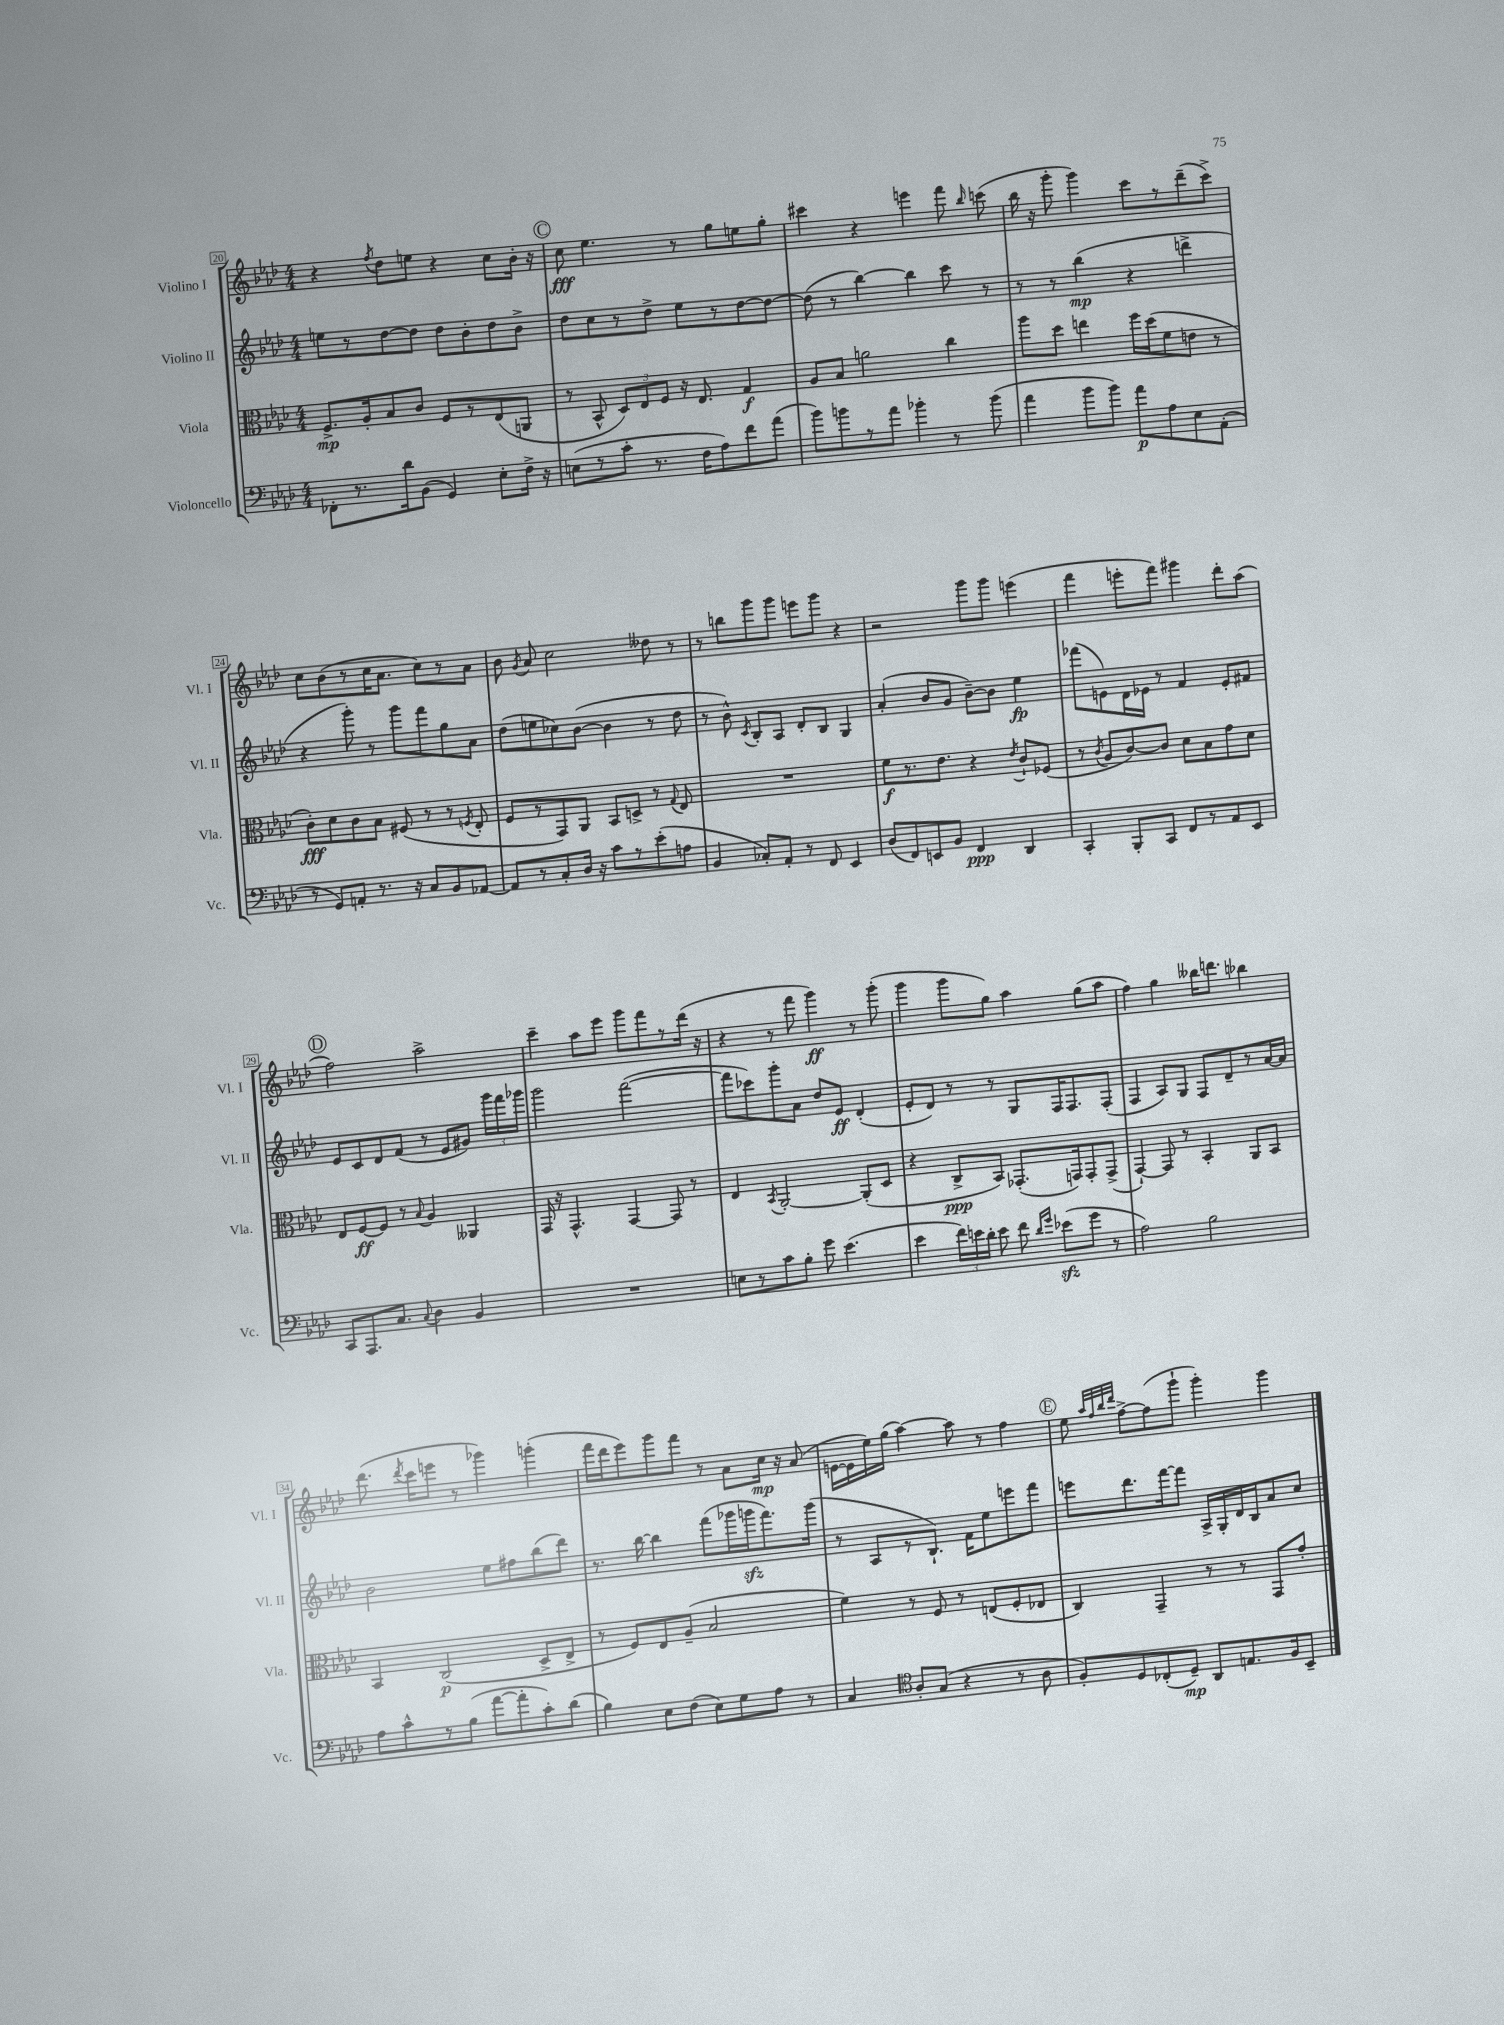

**kern	**dynam	**kern	**dynam	**kern	**dynam	**kern	**dynam
*part4	*part4	*part3	*part3	*part2	*part2	*part1	*part1
*staff4	*staff4	*staff3	*staff3	*staff2	*staff2	*staff1	*staff1
*I"Violoncello	*	*I"Viola	*	*I"Violino II	*	*I"Violino I	*
*I'Vc.	*	*I'Vla.	*	*I'Vl. II	*	*I'Vl. I	*
*clefF4	*	*clefC3	*	*clefG2	*	*clefG2	*
*k[b-e-a-d-]	*	*k[b-e-a-d-]	*	*k[b-e-a-d-]	*	*k[b-e-a-d-]	*
*M4/4	*	*M4/4	*	*M4/4	*	*M4/4	*
=20	=20	=20	=20	=20	=20	=20	=20
8FF-X'\L	.	8.F^/L	mp	8een\L	.	4r	.
8.r	.	.	.	8r	.	.	.
.	.	16A-'/k	.	.	.	.	.
.	.	.	.	.	.	8qff/	.
.	.	8B-/	.	[8dd-\	.	8dd-\L	.
16d-\k	.	.	.	.	.	.	.
(8BB-\J	.	8c/J	.	8dd-\J]	.	8een\J	.
4GG/)	.	8F/L	.	8dd-\L	.	4r	.
.	.	8r	.	8b-'\	.	.	.
8E-'\L	.	(8E-/	.	8dd-\	.	8cc\L	.
16F^\Jk	.	8AAn/J	.	8b-^\J	.	16b-'\Jk	.
16r	.	.	.	.	.	16r	.
!!LO:REH:place=s1:t=C
=21	=21	=21	=21	=21	=21	=21	=21
(8En\L	.	8r	.	8dd-\L	.	8cc\	fff
8r	.	8BB-^^/	.	8cc\	.	4.ee-\	.
8c'\J	.	12D-/L)	.	8r	.	.	.
.	.	12E-/	.	.	.	.	.
8.r	.	.	.	8dd-^\J	.	.	.
.	.	12F/J	.	.	.	.	.
.	.	16r	.	8ee-\L	.	8r	.
16F\KL	.	8.E-/	.	.	.	.	.
8A-\)	.	.	.	8r	.	8gg\L	.
8f\	.	4G/	f	[8dd-\	.	8een\	.
(8a-\J	.	.	.	8dd-\J_	.	8gg'\J	.
=22	=22	=22	=22	=22	=22	=22	=22
8b-\L)	.	8A-/L	.	(8dd-\]	.	4ccc#X\	.
8bn\	.	8B-/J	.	8r	.	.	.
8r	.	2an\	.	[4bb-\)	.	4r	.
8a-\J	.	.	.	.	.	.	.
4b-X'\	.	.	.	4bb-\]	.	4eeen\	.
8r	.	4cc\	.	8ccc\	.	8fff\	.
.	.	.	.	.	.	16qqbb-/	.
(8b-\	.	.	.	8r	.	(8cccn\	.
=23	=23	=23	=23	=23	=23	=23	=23
4a-\	.	8aa-\L	.	8r	.	16bb-\	.
.	.	.	.	.	.	16r	.
.	.	8dd-\J	.	8r	.	8ggg'\	.
8b-\L	.	4een\	.	(4bb-\	mp	4ggg\)	.
8b-\J)	.	.	.	.	.	.	.
8a-\L	p	16ff\LL	.	4r	.	8ccc\L	.
.	.	(16dd-\J	.	.	.	.	.
8A-\	.	8f\	.	.	.	8r	.
8E-\	.	8en\J	.	4dddn^\	.	(8ddd-~\	.
(8AA-'\J	.	8r	.	.	.	8ccc^\J)	.
!!LO:LB:g=z
=24	=24	=24	=24	=24	=24	=24	=24
8r	.	8c'\L)	fff	4r	.	8cc\L	.
8GG/L)	.	8d-\	.	.	.	(8b-\	.
8AAn'/J	.	8c\	.	8ggg'\)	.	8r	.
8.r	.	8B-\J	.	8r	.	16cc\K	.
.	.	.	.	.	.	8.a-\J	.
.	.	(8F#X/	.	8ggg\L	.	.	.
16r	.	.	.	.	.	.	.
8C/L	.	8r	.	8fff\	.	8cc\L)	.
8BB-/	.	8r	.	8gg\	.	8r	.
.	.	8qFn/	.	.	.	.	.
[8AA-X/J	.	8E-'/	.	8a-\J	.	8a-\J	.
=25	=25	=25	=25	=25	=25	=25	=25
8AA-/L]	.	8F/L	.	(8dd-\L	.	8b-\	.
.	.	.	.	.	.	8qg/	.
8r	.	8r	.	8een\	.	8a-/	.
8C'/	.	8GG/)	.	8cc-X\)	.	2cc\	.
16D-/Jk	.	8AA-/J	.	([8b-\J	.	.	.
16r	.	.	.	.	.	.	.
8c\L	.	8BB-/L	.	4b-\]	.	.	.
8r	.	8Dn^/J	.	.	.	.	.
(8e-'\	.	8r	.	8r	.	8dd--X\	.
.	.	8qqG/	.	.	.	.	.
8An\J	.	8E-/	.	8dd-\	.	8r	.
=26	=26	=26	=26	=26	=26	=26	=26
4BB-/	.	1r	.	8r	.	8r	.
.	.	.	.	8b-^^\)	.	8bbn\L	.
.	.	.	.	8qc/	.	.	.
8C-X'/L)	.	.	.	8B-'/L	.	8ggg\	.
8AA-'/J	.	.	.	8A-/J	.	8ggg\J	.
8r	.	.	.	8d-'/L	.	8eeen\L	.
8FF/	.	.	.	8B-/J	.	8ggg\J	.
4EE-/	.	.	.	4G/	.	4r	.
=27	=27	=27	=27	=27	=27	=27	=27
(8D-/L	.	8f\L	f	(4a-'/	.	2r	.
8FF/)	.	8.r	.	.	.	.	.
8EEn/	.	.	.	8b-/L	.	.	.
.	.	8.e-\J	.	.	.	.	.
8BB-/J	.	.	.	8g/J	.	.	.
4FF/	ppp	4r	.	[8b-~\L)	.	8ggg\L	.
.	.	.	.	8b-\J]	.	8ggg\J	.
.	.	8qe-/	.	.	.	.	.
4DD-/	.	8c`/L	.	4ee-\	fp	(4eeen\	.
.	.	(8F-X/J	.	.	.	.	.
=28	=28	=28	=28	=28	=28	=28	=28
4CC'/	.	8r	.	(8fff-X\L	.	4fff\	.
.	.	8qc/	.	.	.	.	.
.	.	8A-/L	.	8en\)	.	.	.
8BBB-'/L	.	[8c/)	.	16d-\L	.	8eeen'\L	.
.	.	.	.	16e-X\JJ	.	.	.
8CC/J	.	8c/J]	.	8r	.	8fff\J)	.
8FF/L	.	8d-\L	.	4f/	.	4ggg#X\	.
8r	.	8B-\	.	.	.	.	.
8AA-/	.	8g\	.	8e-'/L	.	8ddd-'\L	.
8EE-/J	.	8d-\J	.	8f#X/J	.	(8aa-\J	.
!!LO:LB:g=z
!!LO:REH:place=s1:t=D
=29	=29	=29	=29	=29	=29	=29	=29
8CC/L	.	8E-/L	.	8e-/L	.	2ff\)	.
8.AAA-/	.	[8F/	ff	8c/	.	.	.
.	.	8F/J]	.	8d-/	.	.	.
8.C/J	.	.	.	.	.	.	.
.	.	8r	.	(8f/J	.	.	.
8qqC/	.	8qqB-/	.	.	.	.	.
4D-\	.	4A-/	.	8r	.	2aa-^\	.
.	.	.	.	8e-/L	.	.	.
4BB-/	.	4AA--X/	.	8g#X/J)	.	.	.
.	.	.	.	24ggg\LL	.	.	.
.	.	.	.	24fff\	.	.	.
.	.	.	.	24ggg-X\JJ	.	.	.
=30	=30	=30	=30	=30	=30	=30	=30
1r	.	16GG/	.	2ggg\	.	4ccc~\	.
.	.	16r	.	.	.	.	.
.	.	4.GG^^/	.	.	.	.	.
.	.	.	.	.	.	8aa-\L	.
.	.	.	.	.	.	8eee-\J	.
.	.	[4GG/	.	([2fff\	.	8ggg\L	.
.	.	.	.	.	.	8fff\	.
.	.	8GG/]	.	.	.	8r	.
.	.	8r	.	.	.	(16ddd-\Jk	.
.	.	.	.	.	.	16r	.
=31	=31	=31	=31	=31	=31	=31	=31
8En\L	.	4E-/	.	8fff\L]	.	4r	.
8r	.	.	.	8ccc-X\)	.	.	.
.	.	8qBB-/	.	.	.	.	.
8c\	.	[2AA-'/	.	8ggg'\	.	8r	.
8B-'\J	.	.	.	8a-\J	.	8fff\	.
8g\	.	.	.	8dd-/L	.	4ggg\)	ff
(4.e-\	.	.	.	8e-/J	ff	.	.
.	.	(8AA-'/L]	.	(4d-'/	.	8r	.
.	.	8D-/J	.	.	.	(8ggg'\	.
=32	=32	=32	=32	=32	=32	=32	=32
4e-\	.	4r	.	8e-'/L	.	4ggg\	.
.	.	.	.	8d-/J)	.	.	.
24f\LL)	.	8C^/L	ppp	8r	.	8ggg\L	.
24en\	.	.	.	.	.	.	.
24d-'\JJ	.	.	.	.	.	.	.
8e\	.	8BB-/J)	.	8r	.	8gg\J)	.
8f\	.	(8.GG-X'/L	.	8G/L	.	4aa-\	.
16qqd-/LL	.	.	.	.	.	.	.
16qqg/JJ	.	.	.	.	.	.	.
(8e-Xzz\L	.	.	.	16F/K	.	.	.
.	.	16GGn/k)	.	8.F/	.	.	.
8g\J	.	8GG'/	.	.	.	(8gg\L	.
8r	.	(8GG^/J	.	(8F'/J	.	8aa-\J	.
=33	=33	=33	=33	=33	=33	=33	=33
2A-\)	.	[4GG`/)	.	4F/	.	4ff\)	.
.	.	8GG/]	.	8A-/L)	.	4gg\	.
.	.	8r	.	8G/J	.	.	.
2B-\	.	4BB-'/	.	8F/L	.	16bb--X\KL	.
.	.	.	.	.	.	8.dddn\J	.
.	.	.	.	8d-~/	.	.	.
.	.	8AA-/L	.	8r	.	4bb-X\	.
.	.	8BB-/J	.	[16a-/L	.	.	.
.	.	.	.	16a-/JJ]	.	.	.
!!LO:LB:g=z
=34	=34	=34	=34	=34	=34	=34	=34
8A-\L	.	4BB-/	.	2b-\	.	(8.ddd-\	.
8c^^\	.	.	.	.	.	.	.
.	.	.	.	.	.	8qddd-/	.
.	.	.	.	.	.	16ccc\KL	.
8r	.	(2C/	p	.	.	8eeen\J	.
(8B-\J	.	.	.	.	.	8r	.
[8a-\L	.	.	.	8ee-\L	.	4ggg-X\)	.
8a-'\]	.	.	.	8ff#X\	.	.	.
8c'\)	.	8D-^/L	.	(8bb-\	.	(4gggn'\	.
(8d-\J	.	8E-^/J	.	8ddd-\J)	.	.	.
=35	=35	=35	=35	=35	=35	=35	=35
4B-\)	.	8r	.	8.r	.	16fff\LL	.
.	.	.	.	.	.	16ddd-\J	.
.	.	8F/L)	.	.	.	8eee-\)	.
.	.	.	.	[16bb-\	.	.	.
8E-\L	.	8E-/	.	4bb-\]	.	8ggg\	.
(8F\J	.	(8A-~/J	.	.	.	8fff\J	.
8E-\L)	.	2B-/	.	(8fff\L	.	8r	.
8G\	.	.	.	16ggg-X\L	.	8a-\L	.
.	.	.	.	16gggnzz\J	.	.	.
8A-\J	.	.	.	8.fff\)	.	16cc\Jk	mp
.	.	.	.	.	.	16r	.
8r	.	.	.	.	.	(8a-/	.
.	.	.	.	(16ggg\Jk	.	.	.
=36	=36	=36	=36	=36	=36	=36	=36
4C/	.	4f\)	.	8r	.	[16en\LL	.
.	.	.	.	.	.	16e\]	.
.	.	.	.	8A-/L	.	16ee-\)	.
.	.	.	.	.	.	(16gg\JJ	.
*clefC4	*	*	*	*	*	*	*
8A-'/L	.	8r	.	8r	.	[4aa-\)	.
(8G/J	.	8F/	.	8.B-`/J)	.	.	.
4r	.	8r	.	.	.	8aa-\]	.
.	.	.	.	16f\KL	.	.	.
.	.	(8En/L	.	8ee-\	.	8r	.
8r	.	8F'/	.	8eeen\	.	4ff\	.
8A-\	.	8E-X/J	.	8fff\J	.	.	.
!!LO:REH:place=s1:t=E
=37	=37	=37	=37	=37	=37	=37	=37
8F'/L)	.	4C/)	.	8eeen\L	.	8ee-\	.
.	.	.	.	.	.	32qqaa-/LLL	.
.	.	.	.	.	.	32qqff/	.
.	.	.	.	.	.	32qqbb-/	.
.	.	.	.	.	.	32qqddd-/JJJ	.
8D-/	.	.	.	8.ddd-\	.	[8ff^\L	.
(8C-X'/	.	4GG~/	.	.	.	(8ff\]	.
.	.	.	.	[16fff\k	.	.	.
8D-~/J)	mp	.	.	8fff\J]	.	8ggg`\J	.
8AA-/L	.	8r	.	16A-^/LL	.	4ggg'\)	.
.	.	.	.	16G'/	.	.	.
8.En/	.	8r	.	16d-/	.	.	.
.	.	.	.	16B-/J	.	.	.
.	.	8GG/L	.	8a-/	.	4ggg\	.
16F/k	.	.	.	.	.	.	.
8BB-~/J	.	8g'/J	.	8cc/J	.	.	.
==	==	==	==	==	==	==	==
*-	*-	*-	*-	*-	*-	*-	*-
